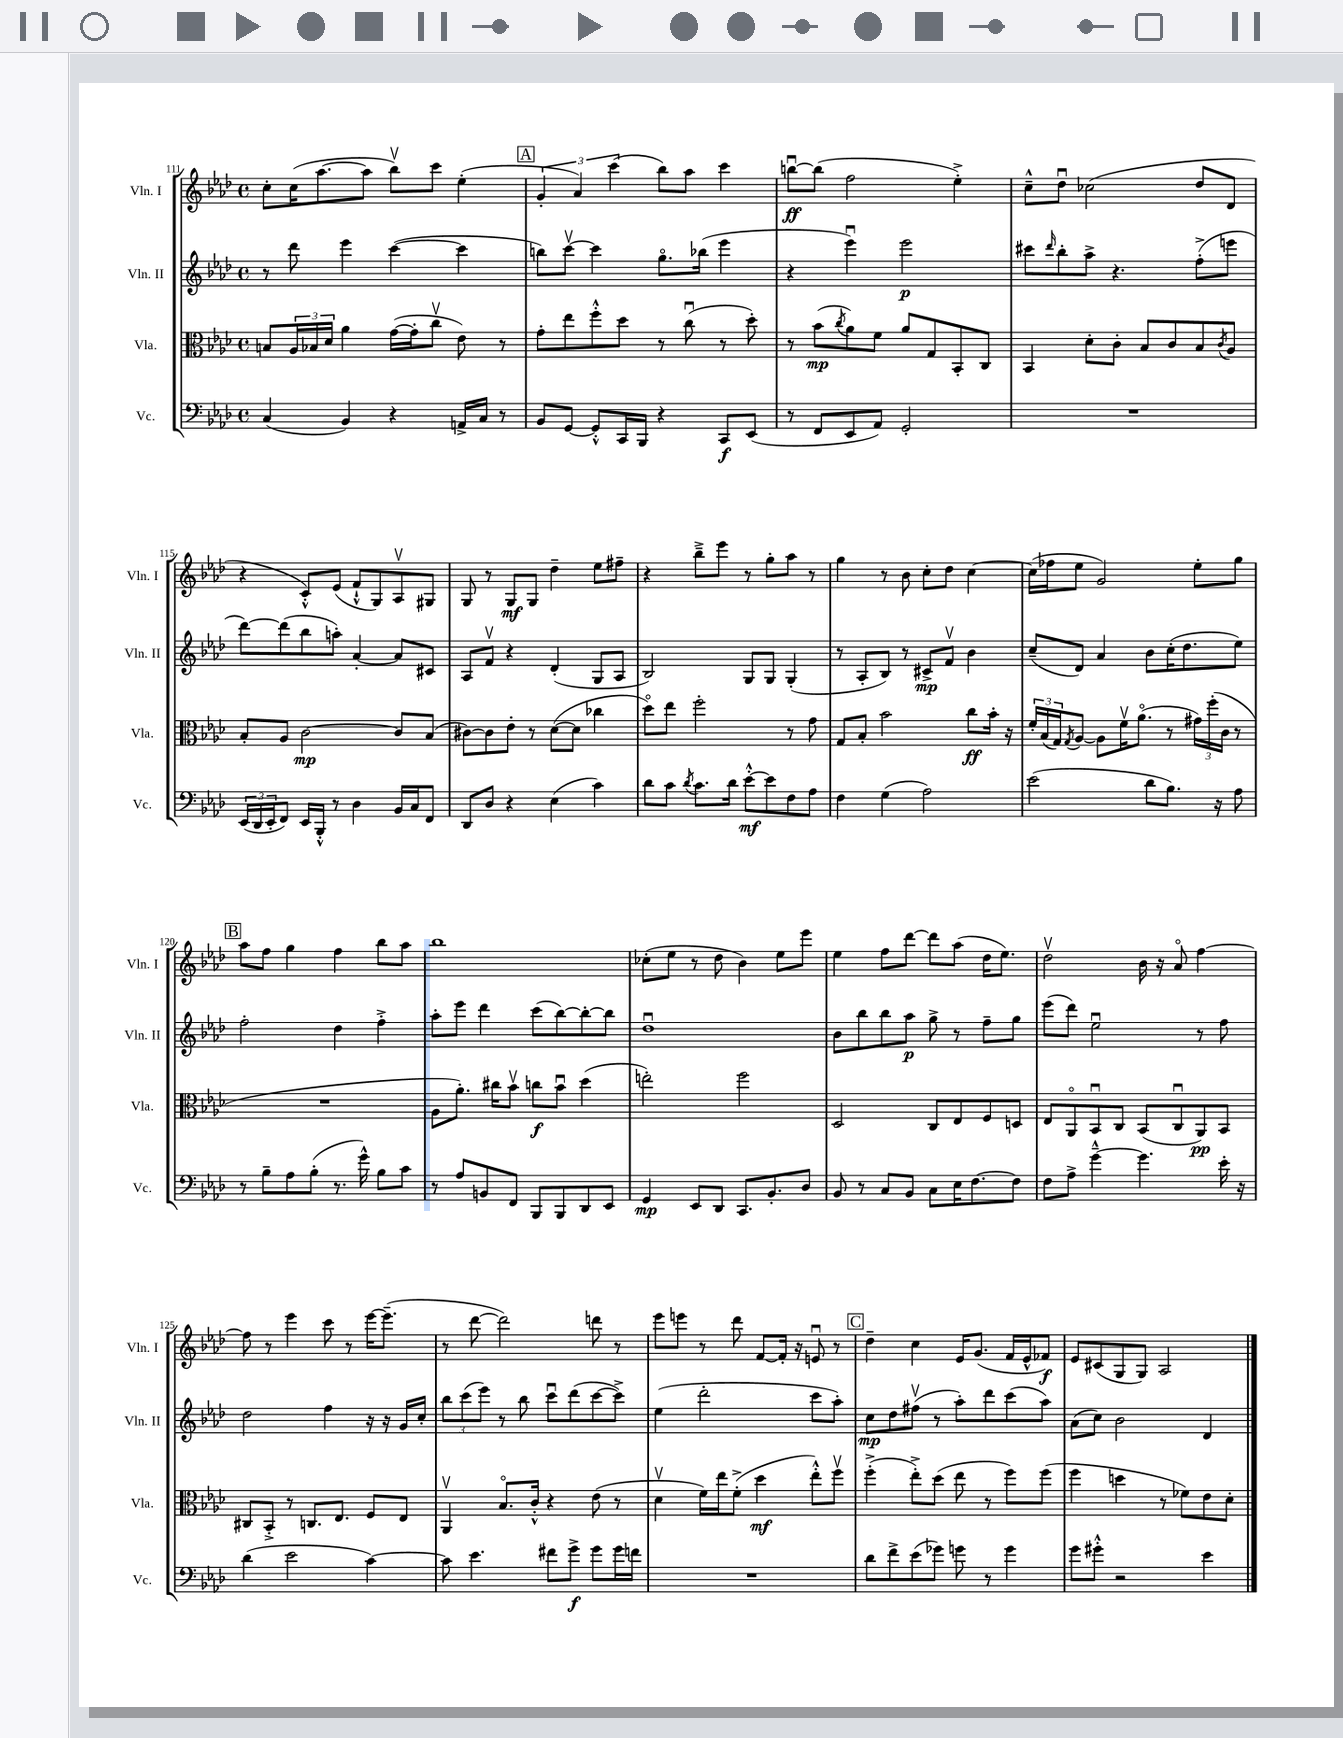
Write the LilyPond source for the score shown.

<<
\new StaffGroup <<
\new Staff = "s0" \with { instrumentName = "Vln. I" shortInstrumentName = "Vln. I" } {
    \clef treble \key aes \major \defaultTimeSignature \time 4/4
    c''8-. c''16( aes''8.~ aes''8 bes''8\upbow) c'''8 ees''4-.( |
    \mark \markup { \box "A" } \tuplet 3/2 { g'4-. aes'4) c'''4( } bes''8) aes''8 c'''4 |
    b''8~\downbow\ff b''8( f''2 ees''4-.->) |
    c''8---^ des''8\downbow ces''2( des''8 des'8 |
    r4 c'8-.-^) ees'8( f'8-!-^ g8) aes8\upbow gis8 |
    g8 r8 g8\mf g8 des''4-- ees''8 fis''8-- |
    r4 bes''8---> ees'''8 r8 g''8-. aes''8 r8 |
    g''4 r8 bes'8 c''8-. des''8 c''4~ |
    c''16( fes''16 ees''8 g'2) ees''8-. g''8 |
    \mark \markup { \box "B" } aes''8 f''8 g''4 f''4 bes''8 aes''8 |
    bes''1 |
    ces''8-.( ees''8 r8 des''8 bes'4) ees''8 ees'''8 |
    ees''4 f''8 des'''8~ des'''8 aes''8( des''16 ees''8.) |
    des''2\upbow bes'16 r16 aes'8\flageolet f''4~ |
    f''8 r8 ees'''4 c'''8 r8 ees'''16~ ees'''8.--( |
    r8 des'''8~ des'''2) d'''8 r8 |
    ees'''8 e'''8 r8 des'''8 f'8~ f'16-. r16 e'8\downbow r8 |
    \mark \markup { \box "C" } des''4-- c''4 ees'16 g'8.( f'16 ees'16-^ fes'8\f) |
    ees'8 cis'8( g8 g8) aes2 \bar "|." |
}
\new Staff = "s1" \with { instrumentName = "Vln. II" shortInstrumentName = "Vln. II" } {
    \clef treble \key aes \major \defaultTimeSignature \time 4/4
    r8 des'''8 ees'''4 c'''4~( c'''4 |
    \mark \markup { \box "A" } b''8) c'''8~\upbow c'''4 g''8.\flageolet bes''16( ees'''4 |
    r4 ees'''4\downbow) ees'''2\p |
    cis'''8 \grace { des'''16 } bes''8-. aes''8-> r4. f''8-.->( e'''8 |
    des'''8~) des'''8( bes''8 a''8-.) aes'4~-. aes'8 cis'8 |
    aes8 f'8\upbow r4 des'4-.( g8 aes8 |
    bes2) g8 g8 g4-.( |
    r8 aes8-. bes8) r8 cis'8->\mp f'8\upbow bes'4 |
    c''8--( des'8) aes'4 bes'8 c''16-.( des''8. ees''8) |
    \mark \markup { \box "B" } f''2-. des''4 f''4-.-> |
    aes''8-. ees'''8 des'''4 c'''8( bes''8~) bes''8~-. bes''8 |
    des''1\downbow |
    bes'8 bes''8 bes''8 aes''8\p g''8-> r8 f''8-- g''8 |
    ees'''8( des'''8) ees''2\downbow r8 f''8 |
    des''2 f''4 r16 r16 g'16 c''16-. |
    \tuplet 3/2 { bes''8 c'''8( ees'''8) } r8 bes''8 c'''8\downbow des'''8( c'''8~ c'''8->) |
    ees''4( des'''2-. c'''8 aes''8-.) |
    \mark \markup { \box "C" } c''8\mp des''8 fis''8\upbow( r8 aes''8-.) des'''8 c'''8( aes''8) |
    aes'8( c''8) bes'2 des'4 \bar "|." |
}
\new Staff = "s2" \with { instrumentName = "Vla." shortInstrumentName = "Vla." } {
    \clef alto \key aes \major \defaultTimeSignature \time 4/4
    b8 \tuplet 3/2 { aes16 bes16 des'16 } aes'4 g'16~( g'16-. c''8\upbow ees'8) r8 |
    \mark \markup { \box "A" } g'8-. ees''8 f''8-.-^ des''8 r8 c''8\downbow( r8 des''8-.) |
    r8 bes'8\mp( \acciaccatura { c''8 } aes'8) f'8 aes'8 g8 bes,8-. c8 |
    bes,4 des'8-. c'8-. bes8 c'8 bes8 \acciaccatura { c'8 } aes8 |
    bes8-. aes8 c'2~\mp c'8 bes8( |
    cis'8~) cis'8 ees'8-. r8 des'8~( des'8 ces''4 |
    des''8\flageolet) ees''8 f''2-. r8 g'8 |
    g8 bes8-. bes'2 c''8\ff bes'16-. r16 |
    \tuplet 3/2 { f'16-. bes16( g16) } \acciaccatura { g8 } aes8~ aes8 f'16\upbow aes'8.\flageolet( r8 \tuplet 3/2 { gis'16) f''16-.( c'16 } r8 |
    \mark \markup { \box "B" } R1 |
    aes8 aes'8.-.) cis''16 bes'8\upbow c''8\f bes'8\downbow des''4( |
    e''2-.) f''2 |
    des2 c8 ees8 f8 d8 |
    ees8 aes,8\flageolet bes,8\downbow c8 bes,8( c8\downbow aes,8\pp) bes,8 |
    cis8 bes,8-.-> r8 c8. ees8. f8 ees8 |
    aes,4\upbow bes8.\flageolet c'16-.-^ r4 ees'8( r8 |
    des'4\upbow f'16) ees''16 f'8-.->( des''4\mf ees''8-.-^) f''8\upbow |
    \mark \markup { \box "C" } f''4-.->( ees''8-.->) des''8( ees''8 r8 f''8) f''8( |
    f''4 d''4 r8 fes'8) ees'8 des'8-. \bar "|." |
}
\new Staff = "s3" \with { instrumentName = "Vc." shortInstrumentName = "Vc." } {
    \clef bass \key aes \major \defaultTimeSignature \time 4/4
    c4( bes,4) r4 a,16-> c16 r8 |
    \mark \markup { \box "A" } bes,8 g,8~ g,8-.-^ c,16 bes,,16 r4 c,8\f ees,8( |
    r8 f,8 ees,8 aes,8) g,2-. |
    R1 |
    \tuplet 3/2 { ees,16( des,16 ees,16-. } f,8) ees,16 bes,,16-.-^ r8 des4 bes,16 c16 f,8 |
    des,8 des8 r4 ees4( c'4) |
    des'8 c'8 \acciaccatura { des'8 } c'8. des'16 ees'8~-.-^\mf ees'8 f8 aes8 |
    f4 g4( aes2) |
    ees'2( des'8 bes8.) r16 aes8 |
    \mark \markup { \box "B" } r8 bes8-- aes8 bes8-.( r8. g'16-^) bes8 c'8 |
    r8 aes8 b,8 f,8 bes,,8 bes,,8 des,8 ees,8 |
    g,4\mp ees,8 des,8 c,8. bes,8.-. des8 |
    bes,8 r8 c8 bes,8 c8 ees16 f8.~ f8 |
    f8 aes8-> g'4~---^ g'4. ees'16-. r16 |
    des'4( ees'2 c'4~) |
    c'8 ees'4. fis'8 g'8->\f g'8 g'16 f'16 |
    R1 |
    \mark \markup { \box "C" } des'8 f'8-> ees'8( ges'8) g'8 r8 g'4 |
    g'8 gis'8-.-^ r2 ees'4 \bar "|." |
}
>>
>>
\layout { \context { \Score currentBarNumber = #111 } }
